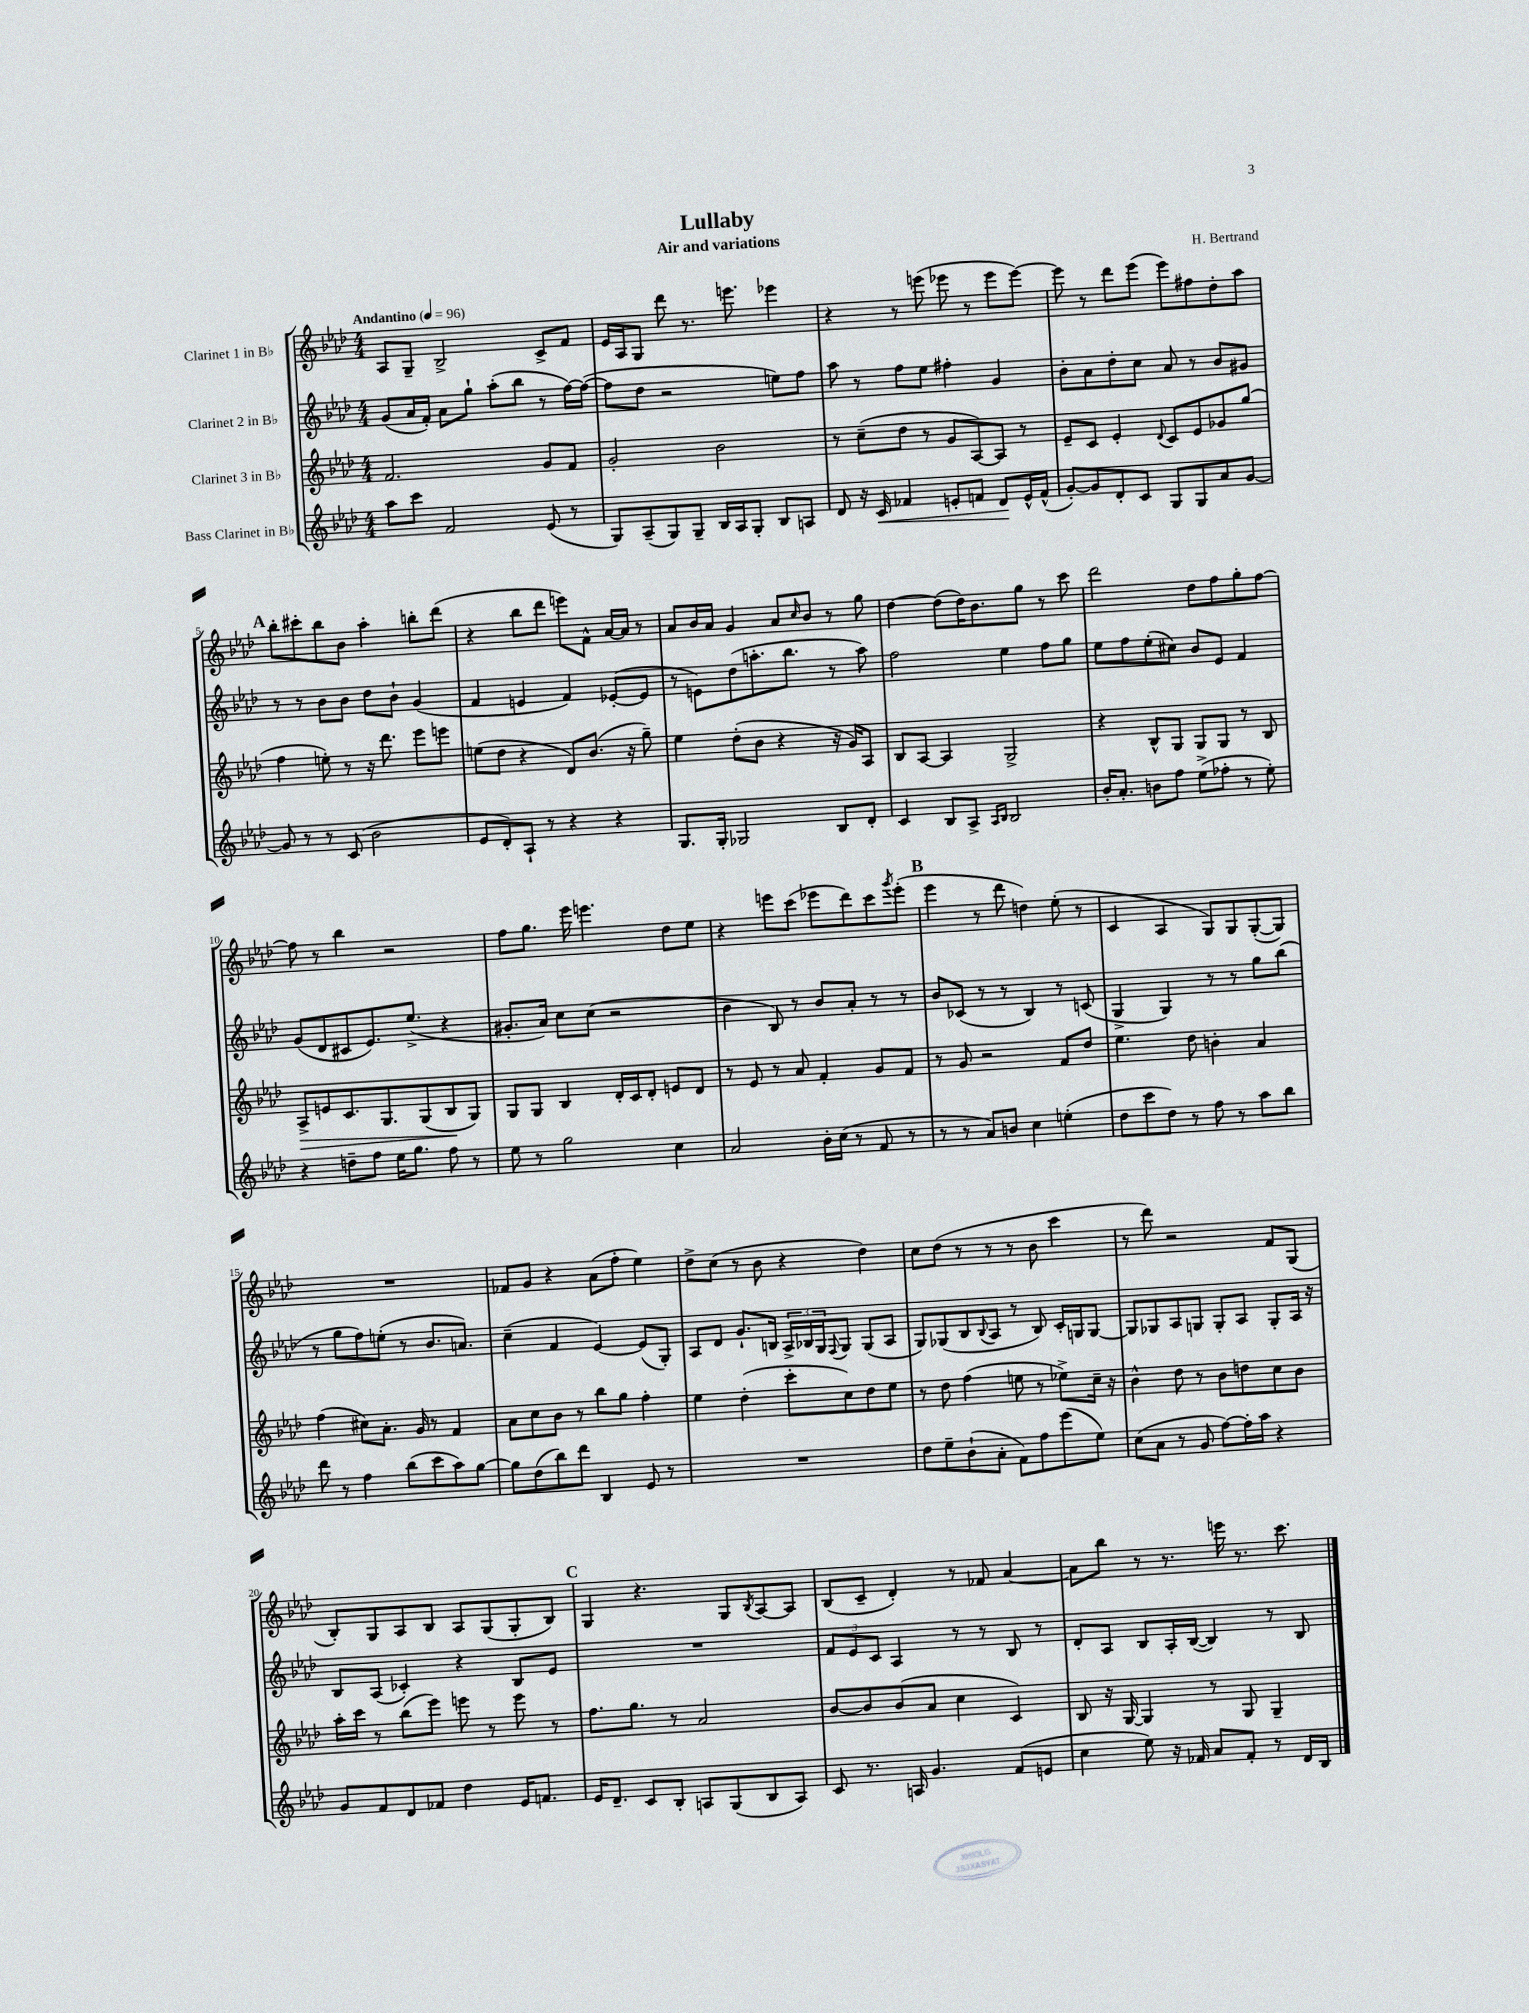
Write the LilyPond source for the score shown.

\header { title = "Lullaby" composer = "H. Bertrand" subtitle = "Air and variations" }
<<
\new StaffGroup <<
\new Staff = "s0" \with { instrumentName = "Clarinet 1 in Bb" } {
    \clef treble \key aes \major \numericTimeSignature \time 4/4 \tempo "Andantino" 4 = 96
    aes8 g8-- bes2-> c'8-> f'8 |
    ees'16 aes16 g8 des'''8 r8. e'''8. ees'''4 |
    r4 r8 e'''8( ees'''8 r8 ees'''8 ees'''8~) |
    ees'''8 r8 des'''8 ees'''8( ees'''8) fis''8 des''8-. aes''8 |
    \mark \markup { \bold "A" } bes''8-. cis'''8-. bes''8 bes'8 aes''4-. b''8-. des'''8( |
    r4 bes''8 des'''8 e'''8) f'8-^ aes'16~ aes'16 r8 |
    aes'8 bes'16 aes'16 g'4 aes'8 \grace { c''16 } bes'8 r8 g''8 |
    des''4~ des''8( des''16) bes'8. g''8 r8 c'''8 |
    des'''2 des''8 f''8 g''8-. f''8~ |
    f''8 r8 bes''4 r2 |
    f''8 g''8. ees'''16 e'''4. des''8 ees''8 |
    r4 e'''8 c'''8( ees'''8 des'''8) c'''8 \acciaccatura { g'''8 } ees'''8-.( |
    \mark \markup { \bold "B" } ees'''4 r8 des'''8 d''4) ees''8-.( r8 |
    c'4 aes4 g8) g8 g8~-.( g8) |
    R1 |
    fes'8 g'8 r4 aes'8( f''8-. ees''4) |
    des''8-> c''8( r8 bes'8 r4 des''4) |
    c''8 des''8( r8 r8 r8 bes'8 c'''4 |
    r8 des'''8) r2 f'8 g8( |
    bes8-.) g8 aes8 bes8 aes8 g8( g8-. bes8) |
    \mark \markup { \bold "C" } g4 r4. g8 \acciaccatura { bes8 } aes8~ aes8 |
    bes8( c'8-- des'4-.) r8 fes'8 aes'4~ |
    aes'8 bes''8 r8 r8. e'''16 r8. c'''8. \bar "|." |
}
\new Staff = "s1" \with { instrumentName = "Clarinet 2 in Bb" } {
    \clef treble \key aes \major \numericTimeSignature \time 4/4
    g'8( aes'16 f'16-.) aes'8 g''8-! aes''8-.( bes''8 r8 f''16~) f''16~( |
    f''8 des''8 r2 e''8) f''8 |
    aes''8 r8 f''8 ees''8 fis''4-. g'4 |
    bes'8-. aes'8 des''8-. c''8 aes'8 r8 bes'8 gis'8 |
    \mark \markup { \bold "A" } r8 r8 bes'8 bes'8 des''8 bes'8-! g'4( |
    f'4 e'4 f'4) ees'8~-.( ees'8 |
    r8 e'8) des''8( a''8.-. bes''8. r8 a''8) |
    f''2 ees''4 f''8 g''8 |
    ees''8 f''8 ees''8-.( cis''8) bes'8 ees'8 f'4 |
    g'8( des'8 cis'8 ees'8.) ees''8.->( r4 |
    gis'8.-. aes'16) c''8 c''8( r2 |
    bes'4 bes8) r8 bes'8 aes'8-. r8 r8 |
    \mark \markup { \bold "B" } bes'8 ces'8( r8 r8 bes4) r8 c'8( |
    g4-> g4) r8 r8 g''8 bes''8( |
    r8 g''8 f''8) e''8-.( r8 bes'8. a'8.) |
    c''4--( f'4 ees'4~) ees'8( g8-.) |
    aes8 des'8 g'8.-! b16 \tuplet 3/2 { aes16-> bes16 g16 } \appoggiatura { f8 } g8 g8( aes8 |
    g8) ges8( bes8 \appoggiatura { bes8 } aes8 r8 bes8) c'16-. g16 g8~ |
    g8 ges8 aes8 g8 g8-. aes8 g8-. aes16 r16 |
    bes8 aes8( ces'4-.) r4 bes8 ees'8 |
    \mark \markup { \bold "C" } R1 |
    \tuplet 3/2 { f'8 ees'8 c'8 } aes4 r8 r8 bes8 r8 |
    des'8-. aes8 bes8 aes16-. bes16~( bes4) r8 bes8 \bar "|." |
}
\new Staff = "s2" \with { instrumentName = "Clarinet 3 in Bb" } {
    \clef treble \key aes \major \numericTimeSignature \time 4/4
    f'2. g'8 f'8 |
    g'2-. bes'2 |
    r8 c''8--( des''8 r8 g'8 aes8~) aes8 r8 |
    ees'8-- c'8 ees'4-. \appoggiatura { des'8 } c'8 ees'8 ges'8 g''8( |
    \mark \markup { \bold "A" } f''4 e''8-.) r8 r16 des'''8. ees'''8 e'''8 |
    e''8( des''8 r4 des'8) bes'8.( r16 g''8--) |
    ees''4 des''8-.( bes'8 r4 r16 g'16) aes8 |
    bes8 aes8~ aes4 g2-> |
    r4 bes8-^ g8 g8 g8 r8 bes8 |
    aes8->\> e'8 c'8. g8. g8( bes8\! g8) |
    g8 g8 bes4 des'16-. c'16 des'8-. e'8 des'8 |
    r8 ees'8 r8 aes'8 f'4-. g'8 f'8 |
    \mark \markup { \bold "B" } r8 g'8 r2 f'8 des''8 |
    ees''4. des''8 b'4-. aes'4 |
    f''4( cis''8) aes'8.-. g'16 r8 f'4 |
    aes'8 c''8 bes'8 r8 bes''8 g''8 f''4-. |
    ees''4 des''4-.( c'''8-. c''8) des''8 ees''8 |
    r8 des''8 f''4( e''8 r8 ees''8->) c''16-- r16 |
    bes'4-^ des''8 r8 bes'8 d''8 c''8 bes'8 |
    aes''16-. c'''16 r8 bes''8( ees'''8) e'''8 r8 e'''8 r8 |
    \mark \markup { \bold "C" } f''8. g''8. r8 aes'2 |
    bes'8~ bes'8 bes'8( aes'8 c''4 c'4) |
    bes8 r16 g16~ g4 r8 g8 g4-- \bar "|." |
}
\new Staff = "s3" \with { instrumentName = "Bass Clarinet in Bb" } {
    \clef treble \key aes \major \numericTimeSignature \time 4/4
    aes''8 c'''8 f'2 ees'8( r8 |
    g8) aes8--( g8) g8-- bes16 aes16 g8-. bes8 a8 |
    des'8 r16 c'16\< fes'4 e'8-. f'8 des'8\! e'16-^ f'16-^( |
    g'8~-.) g'8 des'8-. c'8 g8 g8 aes'8 g'8~ |
    \mark \markup { \bold "A" } g'8 r8 r8 c'8( bes'2 |
    ees'8 des'8-.) aes8-! r8 r4 r4 |
    g8. g16-. ges2 bes8 des'8-. |
    c'4 bes8 aes8-> \grace { aes16 bes16 } bes2 |
    bes'16-. aes'8.-. b'8 f''8 ees''8->( fes''8-. r8 ees''8-.) |
    r4 d''8-- f''8 ees''16 g''8. f''8 r8 |
    ees''8 r8 g''2 c''4 |
    aes'2 bes'16-. c''16( r8 f'8 r8 |
    \mark \markup { \bold "B" } r8 r8 aes'8) b'8 c''4 e''4-.( |
    des''8 c'''8 des''8) r8 f''8 r8 aes''8 bes''8 |
    des'''8 r8 f''4 bes''8( c'''8 aes''8) g''8~ |
    g''8 des''8( bes''8) des'''8 bes4 ees'8 r8 |
    R1 |
    des''8 ees''8-- bes'8-!( aes'8-. f'8) f''8 ees'''8( ees''8) |
    c''8( aes'8 r8 g'8 f''8~) f''16-. aes''16 r4 |
    g'8 f'8 des'8 fes'8 des''4 ees'16 f'8. |
    \mark \markup { \bold "C" } ees'16 des'8.-- c'8 bes8-. a8 g8( bes8 a8) |
    c'8 r8. a16 g'4. f'8( e'8 |
    c''4 ees''8) r16 fes'16 aes'8 fes'8-. r8 des'16 bes16 \bar "|." |
}
>>
>>
